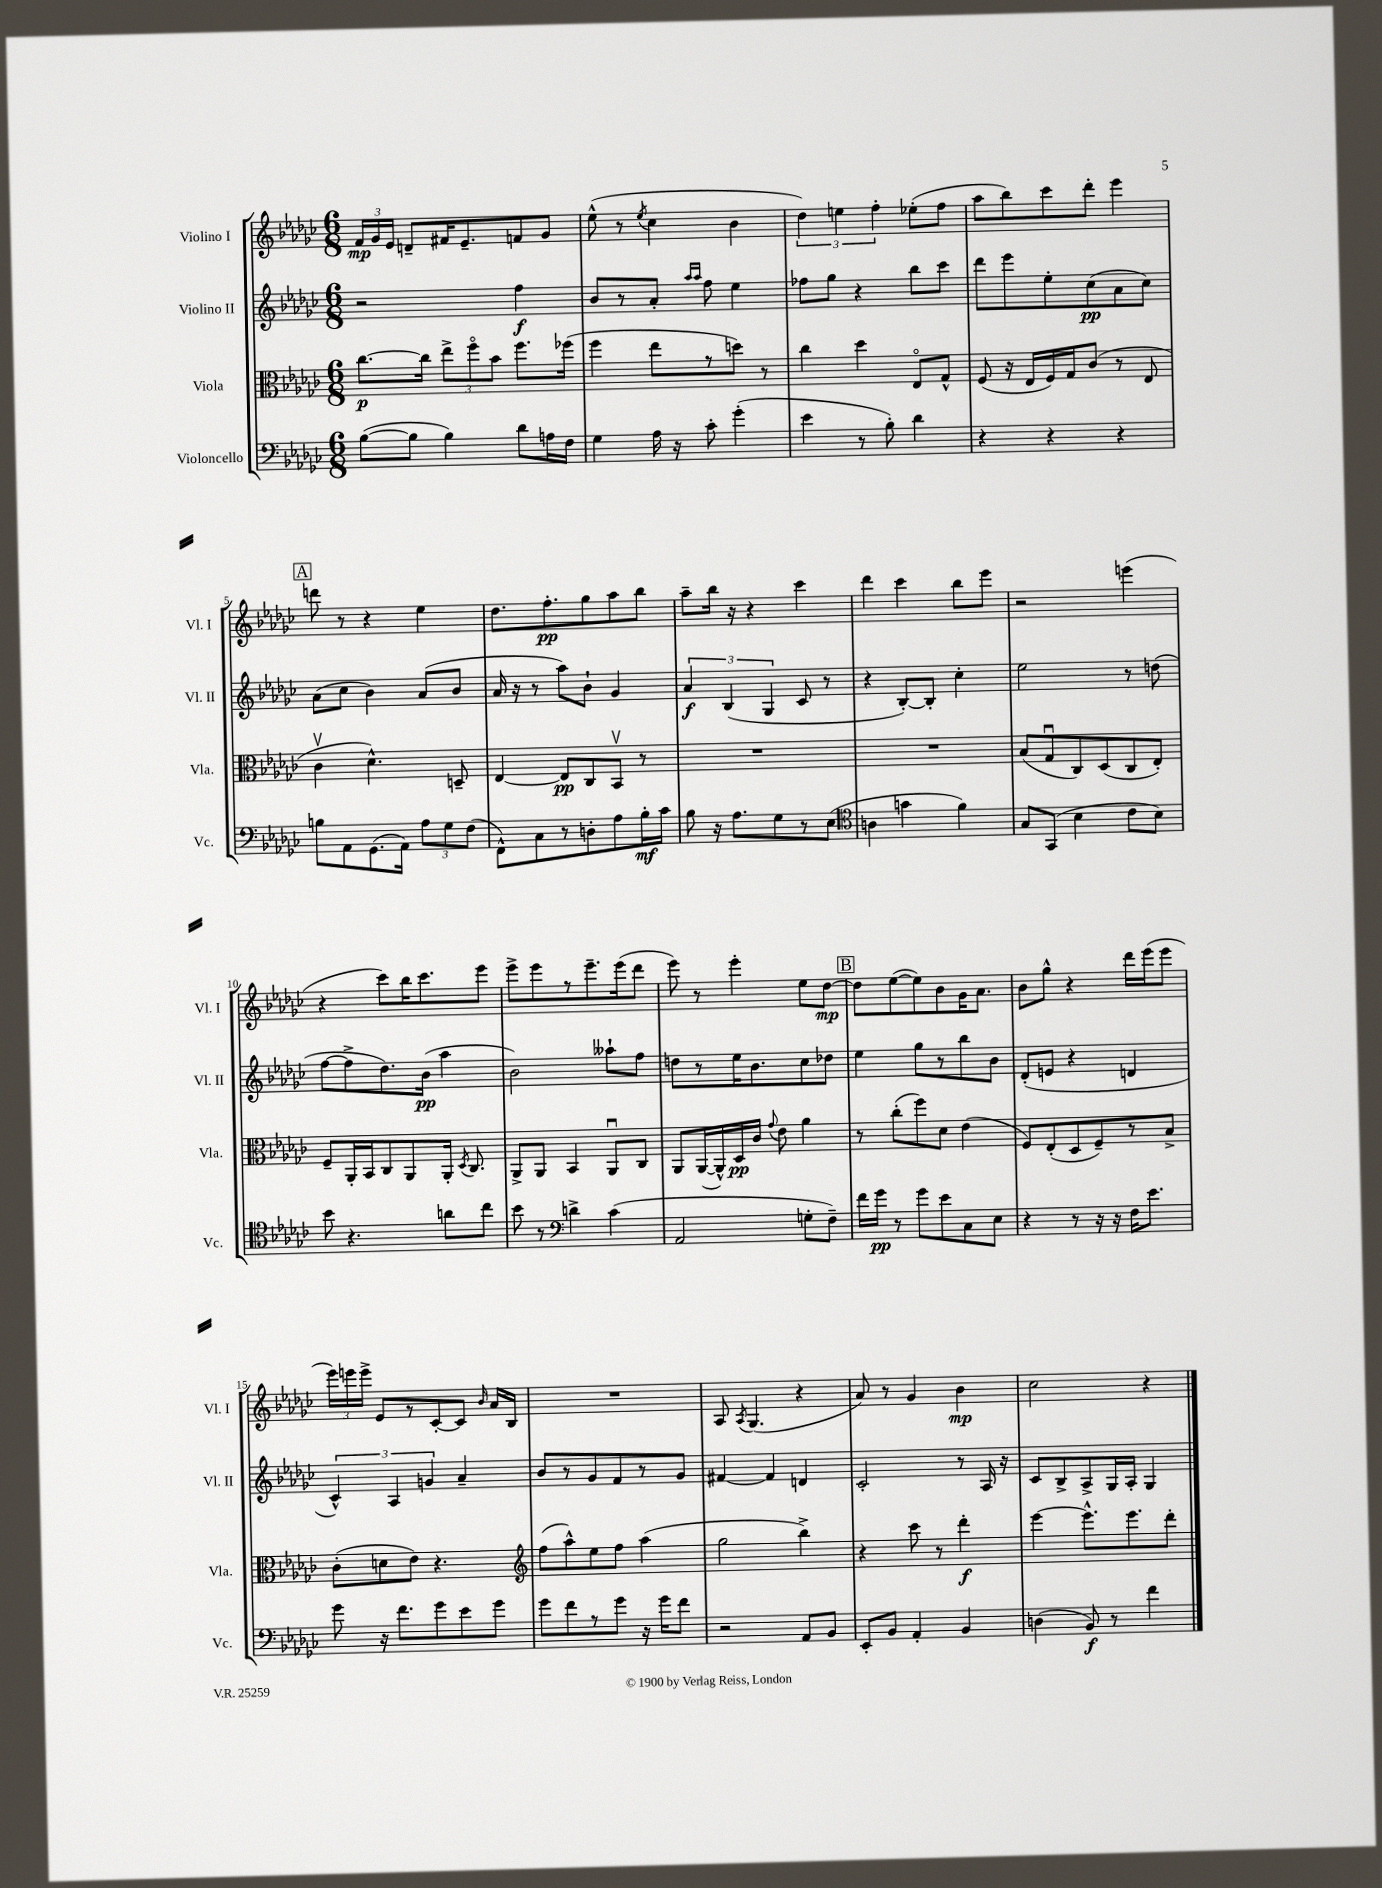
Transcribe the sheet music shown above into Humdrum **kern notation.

**kern	**kern	**kern	**kern
*staff4	*staff3	*staff2	*staff1
*clefF4	*clefC3	*clefG2	*clefG2
*k[b-e-a-d-g-c-]	*k[b-e-a-d-g-c-]	*k[b-e-a-d-g-c-]	*k[b-e-a-d-g-c-]
*M6/8	*M6/8	*M6/8	*M6/8
([8B-	[8.cc-	2r	24f
.	.	.	24g-
.	.	.	24e-
8B-]	.	.	8d~
.	16cc-]	.	.
4B-)	12ee-^	.	16f#
.	.	.	8.e-~
.	12ffo	.	.
.	12b-	.	.
8d-	8.ff	4ff	8f
16A	.	.	8g-
16F	(16ff-	.	.
=	=	=	=
4G-	4ff	8b-	(8ee-^^
.	.	8r	8r
.	.	.	8qee-
16A-	8ee-	8a-'	4cc-
16r	.	.	.
.	.	16qqaa-	.
.	.	16qqaa-	.
8c-'	8r	8ff	.
(4g-'	8dd)	4ee-	4b-
.	8r	.	.
=	=	=	=
4e-	4cc-	8ff-	6dd-)
.	.	8gg-	.
.	.	.	6ee
8r	4dd-	4r	.
.	.	.	6ff'
8B-')	.	.	.
4d-	8E-o	8bb-	(8ee-'
.	8G-^^	8ccc-	8ff
=	=	=	=
4r	(8F	8ddd-	8aa-
.	16r	8eee-	8bb-)
.	16E-	.	.
4r	16F)	8ee-'	8ccc-
.	16G-	.	.
.	(8c-	(8cc-	8ddd-'
4r	8r	8a-	4eee-
.	8E-	8cc-)	.
=	=	=	=
8B	4c-v	(8a-	8ddd
8AA-	.	8cc-	8r
(8.GG-	4.d-^^)	4b-)	4r
16AA-)	.	.	.
12A-	.	(8a-	4ee-
12G-	.	.	.
.	8D~	8b-	.
(12F	.	.	.
=	=	=	=
8FF^^)	[4E-	16a-	8.dd-
.	.	16r	.
8C-	.	8r	.
.	.	.	8.ff'
8r	8E-]	8aa-)	.
8D'	8C-	8b-`	8gg-
8A-	8BB-v	4g-	8aa-
16B-'	8r	.	8bb-
16c-	.	.	.
=	=	=	=
8B-	2.r	6a-	8aa-~
16r	.	.	16bb-
.	.	(6B-	.
8.A-	.	.	16r
.	.	.	4r
.	.	6G-	.
8G-	.	.	.
8r	.	8c-	4ccc-
(8E-	.	8r	.
=	=	=	=
*clefC4	*	*	*
4A	2.r	4r	4ddd-
4g	.	[8B-')	4ccc-
.	.	8B-']	.
4f)	.	4cc-'	8bb-
.	.	.	8eee-
=	=	=	=
8G-	(8B-	2ee-	2r
(8GG-	8G-u	.	.
4B-	8C-)	.	.
.	(8D-	.	.
8c-	8C-	8r	(4eee
8B-)	8E-')	(8dd	.
=	=	=	=
8b-	8F~	[8ff	4r
4.r	16AA-'	8ff^]	.
.	16BB-	.	.
.	8C-	8.dd-)	8ccc-)
.	8AA-	.	16bb-
.	.	(16b-	8.ccc-
8a	16AA-'	4aa-	.
.	8qD-	.	.
.	8.C-	.	.
8cc-	.	.	8eee-
=	=	=	=
8b-	8AA-^	2b-)	8eee-^
8r	8AA-	.	8eee-
*clefF4	*	*	*
4d^	4BB-	.	8r
.	.	.	8.eee-~
(4c-	8AA-u	8aa--`	.
.	.	.	(16eee-
.	8C-	8ff	8ddd-
=	=	=	=
2AA-	8AA-	8dd	8eee-)
.	([16AA-	8r	8r
.	16AA-^^])	.	.
.	16D-	16ee-	4eee-'
.	16c-	8.b-	.
.	8qqg-	.	.
.	8e-	.	.
8G'	4a-	8cc-	8ee-
8F~)	.	8dd-	[8dd-
=	=	=	=
16f	8r	4ee-	8dd-]
16g-	.	.	.
8r	(8cc-'	.	([8ee-
8g-	8ff)	8gg-	8ee-])
8e-	8d-	8r	8b-
8C-	(4e-	8bb-	16g-
.	.	.	8.a-
8E-	.	8b-	.
=	=	=	=
4r	8F)	(8d-'	8b-
.	(8E-'	8e	8gg-^^
8r	8D-	4r	4r
16r	8F~)	.	.
16r	.	.	.
16F	8r	4d	16ddd-
8.e-	.	.	(16eee-
.	8B-^	.	8eee-
=	=	=	=
8g-	(8c-'	6c-^^)	24eee-)
.	.	.	24eee
.	.	.	24eee^
16r	8d	.	8e-
.	.	6A-	.
8.f	.	.	.
.	8e-)	.	8r
.	.	6g	.
8g-	4.r	.	[8c-'
8e-	.	4a-~	8c-]
.	.	.	16qqb-
8g-	.	.	16a-
.	.	.	16B-
=	=	=	=
*	*clefG2	*	*
8g-	(8ff	8b-	2.r
8f	8aa-^^)	8r	.
8r	8ee-	8g-	.
8g-	8ff	8f	.
16r	(4aa-	8r	.
16g-	.	.	.
8f	.	8g-	.
=	=	=	=
2r	2gg-	[4f#	8A-
.	.	.	8qA-
.	.	.	(4.G-
.	.	4f#]	.
8AA-	4bb-^)	4d	4r
8BB-	.	.	.
=	=	=	=
8EE-'	4r	2c-'	8a-)
8BB-	.	.	8r
4AA-'	8ccc-	.	4g-
.	8r	.	.
4BB-	4ddd-'	8r	4b-
.	.	16A-	.
.	.	16r	.
=	=	=	=
(4D	[4eee-	8c-	2cc-
.	.	8B-^	.
8BB-)	8.eee-^^]	8A-^	.
8r	.	16G-	.
.	8.eee-	16A-'	.
4f	.	4G-	4r
.	8ddd-'	.	.
==	==	==	==
*-	*-	*-	*-
